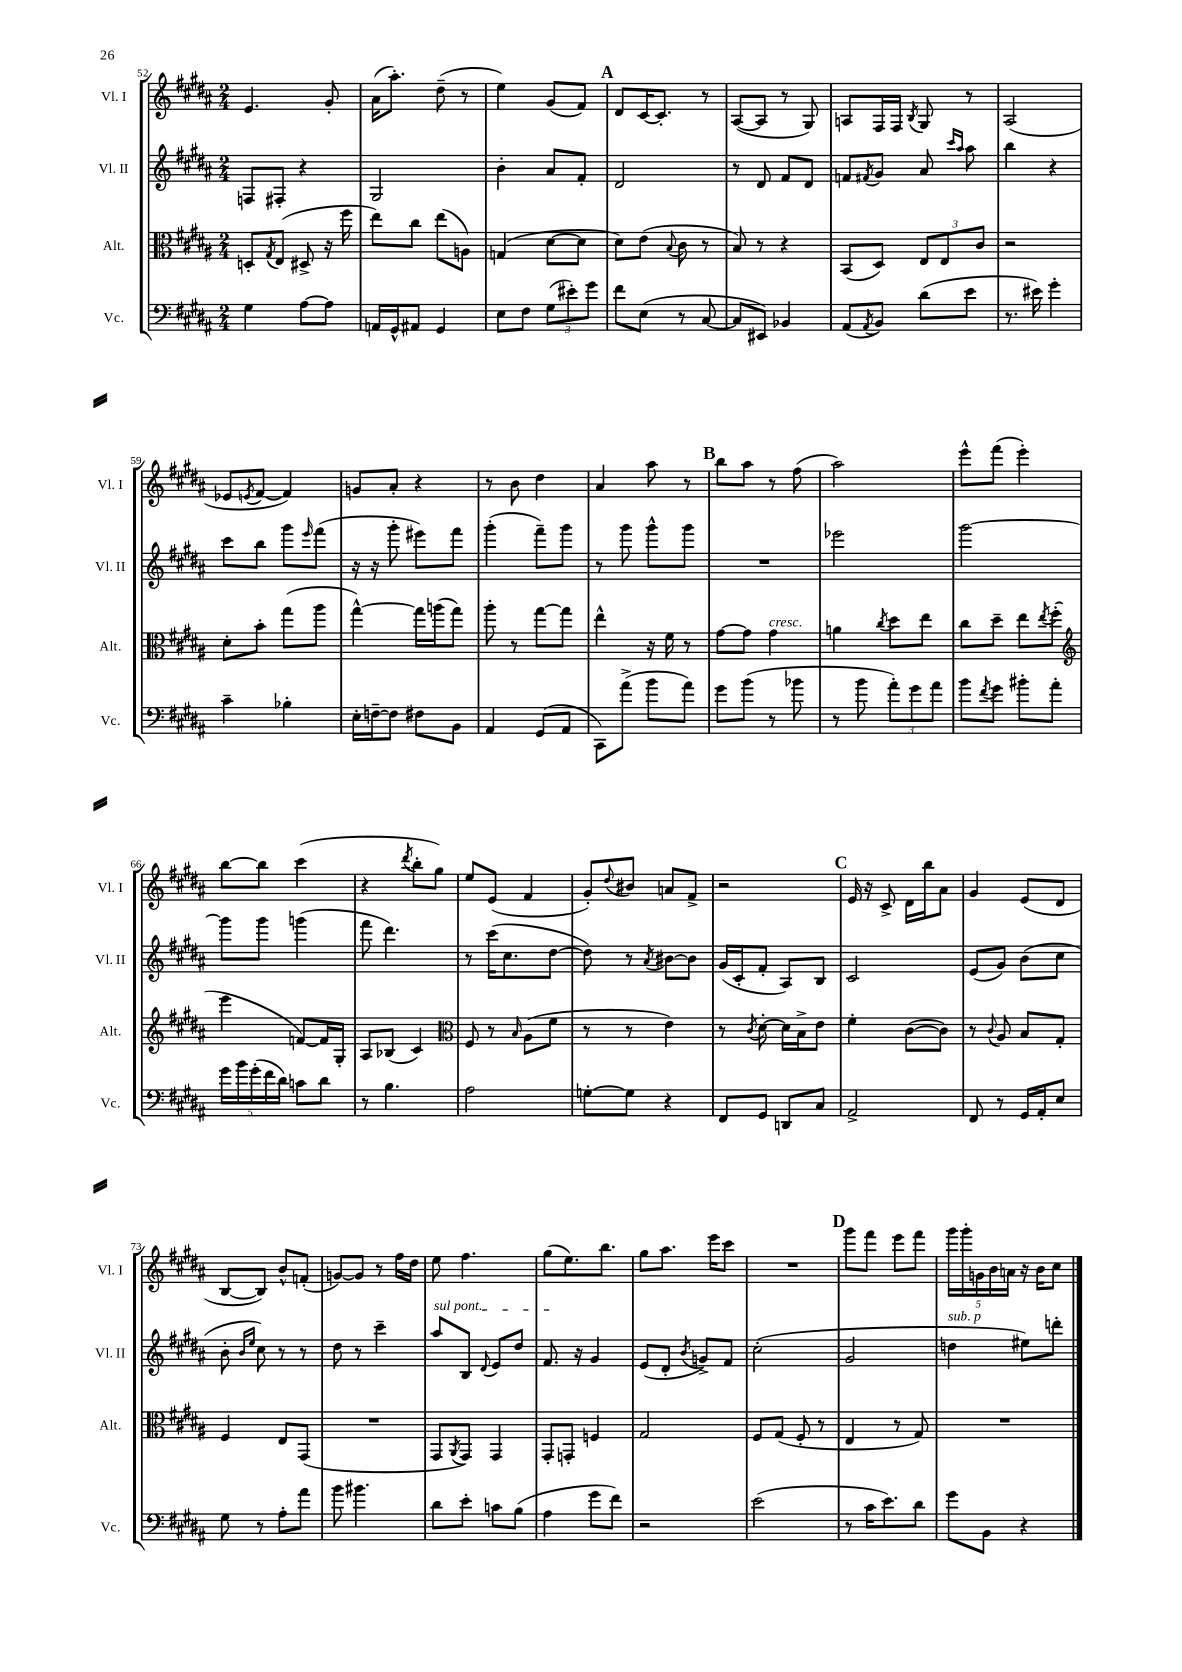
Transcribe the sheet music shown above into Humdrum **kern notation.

**kern	**kern	**kern	**kern
*staff4	*staff3	*staff2	*staff1
*clefF4	*clefC3	*clefG2	*clefG2
*k[f#c#g#d#a#]	*k[f#c#g#d#a#]	*k[f#c#g#d#a#]	*k[f#c#g#d#a#]
*M2/4	*M2/4	*M2/4	*M2/4
4G#	8D'	8F	4.e
.	8qG#	.	.
.	(8E	8F#'	.
[8A#	8D#^	4r	.
8A#]	16r	.	8g#'
.	16ff#	.	.
=	=	=	=
16AA	8ee)	2G#	(16a#
16GG#^^	.	.	8.aa#')
8AA#	8cc#	.	.
4GG#	(8ee	.	(8dd#~
.	8A)	.	8r
=	=	=	=
8E	(4G	4b'	4ee)
8F#	.	.	.
(12G#	[8d#	8a#	(8g#
12e#')	.	.	.
.	8d#]	8f#'	8f#)
12g#	.	.	.
=	=	=	=
8f#	8d#)	2d#	8d#
(8E	(8e	.	[16c#
.	.	.	8.c#']
.	8qqB	.	.
8r	8c#	.	.
[8C#	8r	.	8r
=	=	=	=
8C#]	8B)	8r	([8A#
8EE#)	8r	8d#	8A#]
4BB-	4r	8f#	8r
.	.	8d#	8G#)
=	=	=	=
(8AA#	(8BB	8f	8A
8qAA#	.	8qf#	.
8BB)	8D#)	8g#	16F#
.	.	.	16F#
.	.	.	8qB
(8d#	12E	8a#	8G#
.	12E	.	.
.	.	16qqccc#	.
.	.	16qqaa#	.
8e	.	8aa#	8r
.	12c#	.	.
=	=	=	=
8.r	2r	4bb	(2A#
16e#)	.	.	.
4g#'	.	4r	.
=	=	=	=
4c#~	8d#'	8ccc#	8e-
.	.	.	8qe
.	8b'	8bb	[8f#
4B-'	(8gg#	8ggg#	4f#])
.	.	16qqeee	.
.	8aa#	(8fff#	.
=	=	=	=
16E'	[4gg#^^)	16r	8g
[16F~	.	16r	.
8F]	.	8ggg#'	8a#'
8F#	16gg#]	8eee#)	4r
.	(16aa	.	.
8BB	8gg#)	8fff#	.
=	=	=	=
4AA#	8aa#'	(4ggg#'	8r
.	8r	.	8b
(8GG#	[8gg#	8fff#~)	4dd#
8AA#	8gg#]	8ggg#	.
=	=	=	=
8CC#)	4ee^^	8r	4a#
(8a#^	.	8ggg#	.
8b	16r	8ggg#^^	8aa#
.	16f#	.	.
8a#)	8r	8ggg#	8r
=	=	=	=
8g#	[8g#	2r	8bb
(8b	8g#]	.	8aa#
8r	4g#	.	8r
8b-	.	.	(8ff#
=	=	=	=
8r	4a	2eee-	2aa#)
8b	.	.	.
.	8qcc#	.	.
12a#')	8dd#	.	.
12g#	.	.	.
.	8ee	.	.
12a#	.	.	.
=	=	=	=
8b	8cc#	[2ggg#	8eee^^
8qf#	.	.	.
8g#	8dd#~	.	(8fff#
8b#'	8ee	.	4eee')
.	8qee	.	.
8a#'	(8ff#'	.	.
=	=	=	=
*	*clefG2	*	*
20g#	4eee	8ggg#]	[8bb
20b	.	.	.
(20g#'	.	.	.
.	.	8ggg#	8bb]
20f#	.	.	.
20d#)	.	.	.
8c	[8f)	(4ggg	(4ccc#
8d#	16f]	.	.
.	16G#'	.	.
=	=	=	=
8r	8A#	8fff#	4r
4.B	(8B-	4.ddd#)	.
.	.	.	8qddd#
.	4c#)	.	8bb'
.	.	.	8gg#)
=	=	=	=
*	*clefC3	*	*
2A#	8F#	8r	8ee
.	8r	(16ccc#	(8e
.	.	8.cc#	.
.	16qqB	.	.
.	(8A#	.	4f#
.	8f#	[8dd#	.
=	=	=	=
[8G'	8r	8dd#])	8g#')
.	.	.	8qqdd#
8G]	8r	8r	8b#
.	.	8qa#	.
4r	4e)	[8b#	8a
.	.	8b#]	8f#^
=	=	=	=
8FF#	8r	(16g#	2r
.	.	16c#'	.
.	8qc#	.	.
8GG#	[8d#'	8f#'	.
8DD	16d#]	8A#)	.
.	16B^	.	.
8C#	8e	8B	.
=	=	=	=
2AA#^	4f#'	2c#	16e
.	.	.	16r
.	.	.	8c#^
.	([8c#	.	16d#
.	.	.	16bb
.	8c#])	.	8a#
=	=	=	=
8FF#	8r	(8e	4g#
.	8qqc#	.	.
8r	8A#	8g#)	.
16GG#	8B	(8b	(8e
16AA#'	.	.	.
8E	8G#'	8cc#	8d#
=	=	=	=
8G#	4F#	8b'	[8B
.	.	16qqb	.
.	.	16qqee	.
8r	.	8cc#)	8B])
8A#'	8E	8r	8b^^
8a#	(8GG#	8r	(8f'
=	=	=	=
8b	2r	8dd#	[8g)
4.b#	.	8r	8g]
.	.	4ccc#~	8r
.	.	.	16ff#
.	.	.	16dd#
=	=	=	=
8d#	8GG#	8aa#	8ee
.	8qAA#	.	.
8e'	8GG#)	8B	4.ff#
.	.	8qqd#	.
8c	4GG#	8e	.
(8B	.	8dd#	.
=	=	=	=
4A#	8GG#'	8.f#	(8gg#
.	8GG'	.	8.ee)
.	.	16r	.
8g#	4F	4g#	.
.	.	.	8.bb
8f#)	.	.	.
=	=	=	=
2r	2G#	(8e	8gg#
.	.	8d#'	8.aa#
.	.	8qb	.
.	.	8g^)	.
.	.	.	16eee
.	.	8f#	8ccc#
=	=	=	=
(2e	8F#	(2cc#'	2r
.	(8G#	.	.
.	8F#'	.	.
.	8r	.	.
=	=	=	=
8r	4E	2g#	8ggg#
16c#	.	.	8fff#
8.e)	.	.	.
.	8r	.	8eee
8d#	8G#)	.	8fff#
=	=	=	=
8g#	2r	4dd	20ggg#
.	.	.	20ggg#'
.	.	.	20g
8BB	.	.	.
.	.	.	20b
.	.	.	20a
4r	.	8ee#)	16r
.	.	.	16b
.	.	8ddd'	8cc#
==	==	==	==
*-	*-	*-	*-
